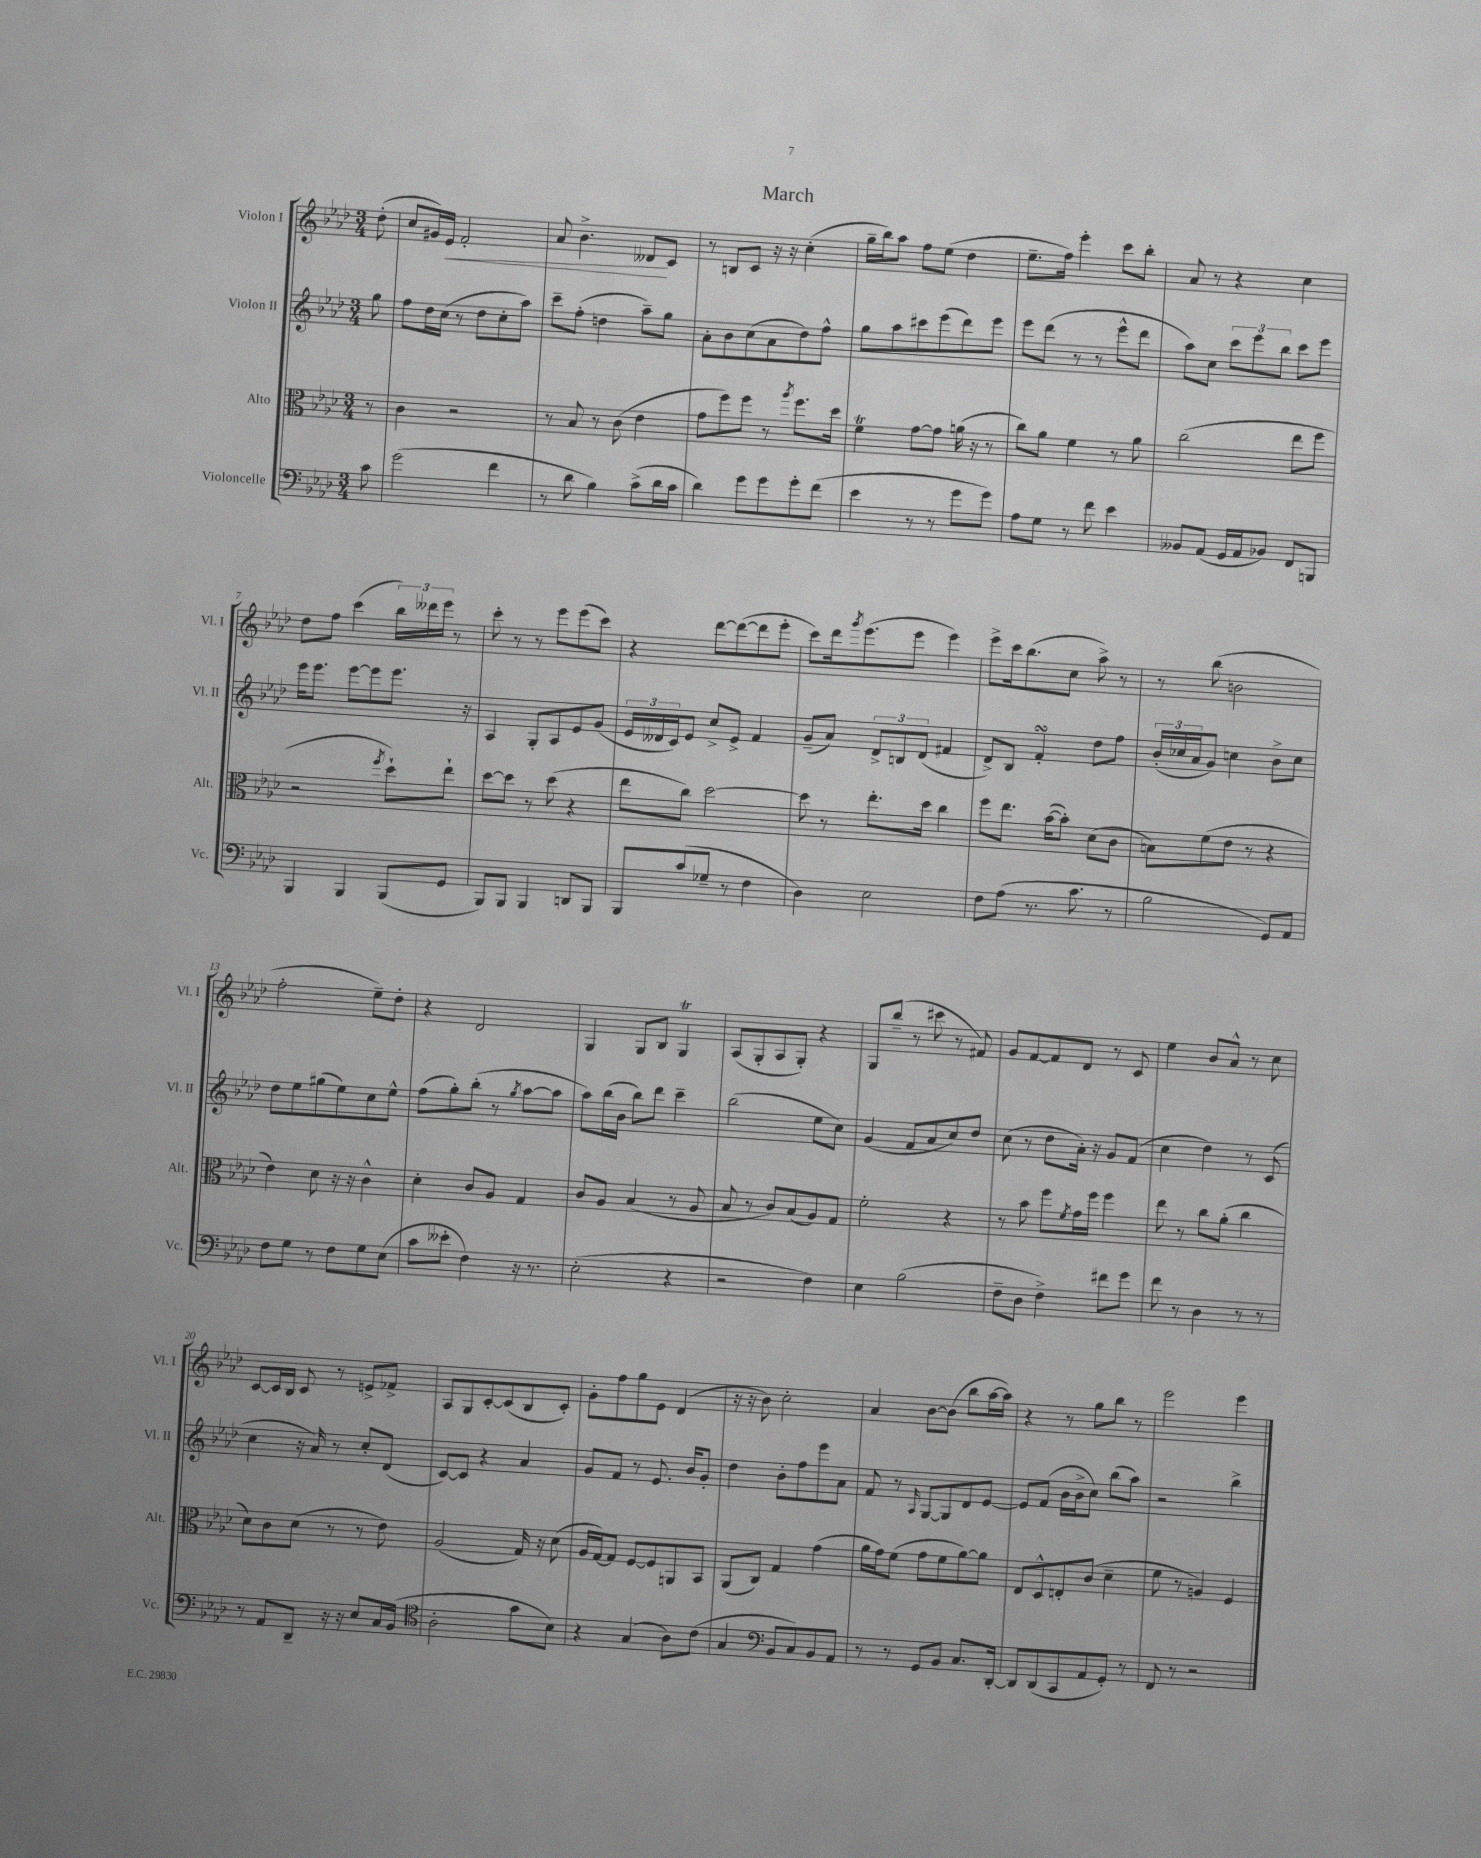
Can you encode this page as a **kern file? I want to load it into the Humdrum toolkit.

**kern	**kern	**kern	**kern
*staff4	*staff3	*staff2	*staff1
*clefF4	*clefC3	*clefG2	*clefG2
*k[b-e-a-d-]	*k[b-e-a-d-]	*k[b-e-a-d-]	*k[b-e-a-d-]
*M3/4	*M3/4	*M3/4	*M3/4
8c	8r	8gg	(8dd-'
=	=	=	=
(2g	4c	8ff	8cc
.	.	16dd-	16g#)
.	.	(16cc	16e-
.	2r	8r	2f'
.	.	8dd-	.
4f	.	8cc'	.
.	.	8aa-)	.
=	=	=	=
8r	8r	8ccc~	8a-
8d-	8B-	(8ff'	4.b-^
4B-)	8r	4dd	.
.	(8c	.	.
(8c^	4e-	8aa-~)	8d--
16d-	.	8gg	8c
16c	.	.	.
=	=	=	=
4d-)	8g	8a-'	8r
.	8ff)	8b-	8B
8g	8ff	(8cc	8c
8g	8r	8a-	16r
.	.	.	16r
.	8qaa-	.	.
8g'	8.ff	8dd-)	(4cc'
(8f	.	8ff^^	.
.	16dd-	.	.
=	=	=	=
4e-	4f	8gg	16gg~
.	.	.	16bb-)
.	.	8aa-	8aa-
8r	[8g	8ccc#	8ff
8r	8g]	(8eee-	(8ee-
8g	(16a	8ddd-)	4dd-
.	16r	.	.
8g)	8r	8eee-	.
=	=	=	=
8A-	8cc)	8eee-	8.ee-~
8G	8a-	(8ddd-	.
.	.	.	16ff)
8r	4f	8r	4eee-'
8f	.	8r	.
4e-	8r	8eee-^^	8ccc
.	8a-	8ddd-	8bb-'
=	=	=	=
8BB--	(2cc	8aa-)	8a-
(8AA-	.	8cc	8r
16GG	.	12ccc	4r
16AA-	.	.	.
.	.	12eee-	.
8BB-)	.	.	.
.	.	12bb-	.
8FF	8ee-	8ccc	4cc
8BBB	8ff	8eee-	.
=	=	=	=
4BBB-	2r	16eee-	8dd-
.	.	8.eee-	.
.	.	.	8ff
4BBB-	.	[8eee-	(4ccc
.	.	8eee-]	.
.	8qff	.	.
(8BBB-	8dd-`)	8.eee-	24bb-)
.	.	.	24ddd--
.	.	.	24eee-
8GG	8ee-`	.	8r
.	.	16r	.
=	=	=	=
8BBB-)	[8dd-	4A-	8ccc'
8BBB-	8dd-]	.	8r
4BBB-	8r	8G'	8r
.	(8dd-	8A-	8eee-
8DD	4r	8e-	(8eee-
8BBB-	.	(8g	8ccc)
=	=	=	=
8BBB-	8ee-	24e-	4r
.	.	24d--	.
.	.	24c)	.
(8c	8cc)	8e-	.
8G-~	[2dd-	8cc^	[8ddd-
8r	.	8e-^	(8ddd-_
4F	.	4f	8ddd-]
.	.	.	8eee-'
=	=	=	=
4D-)	8dd-]	(8g~	8ccc)
.	8r	8a-)	16ddd-
.	.	.	8qggg
.	.	.	(8.eee-
2E-	8.ee-'	12d-^	.
.	.	12B	.
.	.	.	8eee-
.	.	(12d-	.
.	16dd-	.	.
.	4cc	4f#	4eee-)
=	=	=	=
8F	8ff	8d-^)	8eee-^
(8A-	8.ee-	8B-	16ccc
.	.	.	(8.bb-
8.r	.	4f'	.
.	([16b-	.	.
.	8b-'])	.	8cc
8.c	.	.	.
.	(8d-	8dd-	8aa-^)
8r	8c	8ff	8r
=	=	=	=
2B-	8B)	(24b-'	8r
.	.	24cc-	.
.	.	24a-	.
.	(8f	8g)	(8bb-
.	8e-	4cc	2b
.	8r	.	.
8GG)	4r	8b-^	.
8AA-	.	8cc	.
=	=	=	=
8F	4e-)	8dd-	2ff'
8G	.	8ee-	.
8r	8d-	(8gg#	.
8F	16r	8ee-)	.
.	16r	.	.
8G	4c^^	8cc	8ee-~)
(8E-	.	8ee-^^	8dd-'
=	=	=	=
8c	4d-'	(8ff	4r
8e--'	.	8gg')	.
4F)	8c	(8bb-'	2d-
.	8A-	8r	.
.	.	8qgg	.
16r	4G	[8aa-	.
8.r	.	.	.
.	.	8aa-]	.
=	=	=	=
(2E-'	8c	8aa-)	4G
.	8A-	(16bb-	.
.	.	16b-	.
.	(4B-	8bb-)	8G
.	.	8ddd-	8B-
4r	8r	4ccc~	4G
.	8A-	.	.
=	=	=	=
2r	8B-	(2bb-	(8A-
.	8r	.	8G'
.	8c)	.	8A-
.	(8B-	.	8G')
4F)	8A-)	8ee-	4r
.	8G	8cc)	.
=	=	=	=
4E-	2f'	(4g	8G
.	.	.	(8bb-~
(2B-	.	8f	8r
.	.	8a-	8ccc#
.	4r	8cc)	8r
.	.	8dd-	8f#)
=	=	=	=
8F~	8r	(8cc	8g
8D-	8b-	8r	[8f
4F^)	8ff	8dd-	8f]
.	8qf	.	.
.	16g	16a-')	8d-
.	16ff	16r	.
8f#	4ff	8g	8r
8g	.	(8f	8c
=	=	=	=
8f	8ee-	4cc	4ee-
8r	8r	.	.
4D-	8cc	4dd-)	8b-
.	(8a-'	.	8a-^^
8r	4cc	8r	8r
8r	.	(8c	8cc
=	=	=	=
8r	8d-)	4cc	[8c
8AA-	8c	.	16c]
.	.	.	16B-
8DD-~	(8d-	16r	8c
.	.	16a-)	.
16r	8r	8r	8r
16r	.	.	.
8E-	8r	8cc'	8e^
16C	8e-)	(8d-	8f-^
(16BB-	.	.	.
=	=	=	=
*clefC4	*	*	*
2A-'	(2A-	[8c)	8A-
.	.	8c]	8G
.	.	4r	[8c'
.	.	.	(8c]
8g	16G)	4a-	8B-
.	16r	.	.
8B-)	(8d-	.	8c')
=	=	=	=
4r	16A-	8g	8g'
.	[16G)	.	.
.	8G]	8f	8ff
(4G	[8F	8r	8gg
.	8F]	8.e-	8e-
8A-)	8AA	.	(4d-
.	.	16b-	.
(8c	8BB-	8g'	.
=	=	=	=
4G	(8AA-	4dd-	16r
.	.	.	16r
.	8C)	.	8b-)
*clefF4	*	*	*
8BB-	4G	8b-'	2cc'
8C)	.	8ff	.
8BB-	(4g	8eee-	.
8AA-	.	8a-	.
=	=	=	=
8r	16a-	8f	4a-
.	16g)	.	.
8r	(8f	8r	.
.	.	16qqA-	.
8GG	8g	[8G	[8b-
8BB-	8f	8G]	(8b-]
8.C	[8a-)	8d-	8bb-
.	8a-]	[8e-	[16aa-
[16DD-'	.	.	16aa-])
=	=	=	=
8DD-]	8E-	8e-]	4r
(8DD-	8D-^^	(8f	.
8CC	8E'	16b-	8r
.	.	16b-^	.
8AA-	(8c	8cc)	8gg
8GG')	4d-~	(8bb-	8bb-
8r	.	8aa-)	8r
=	=	=	=
8FF	8f	2r	2eee-
8r	8r	.	.
2r	4A)	.	.
.	4F	4bb-^	4eee-
==	==	==	==
*-	*-	*-	*-
